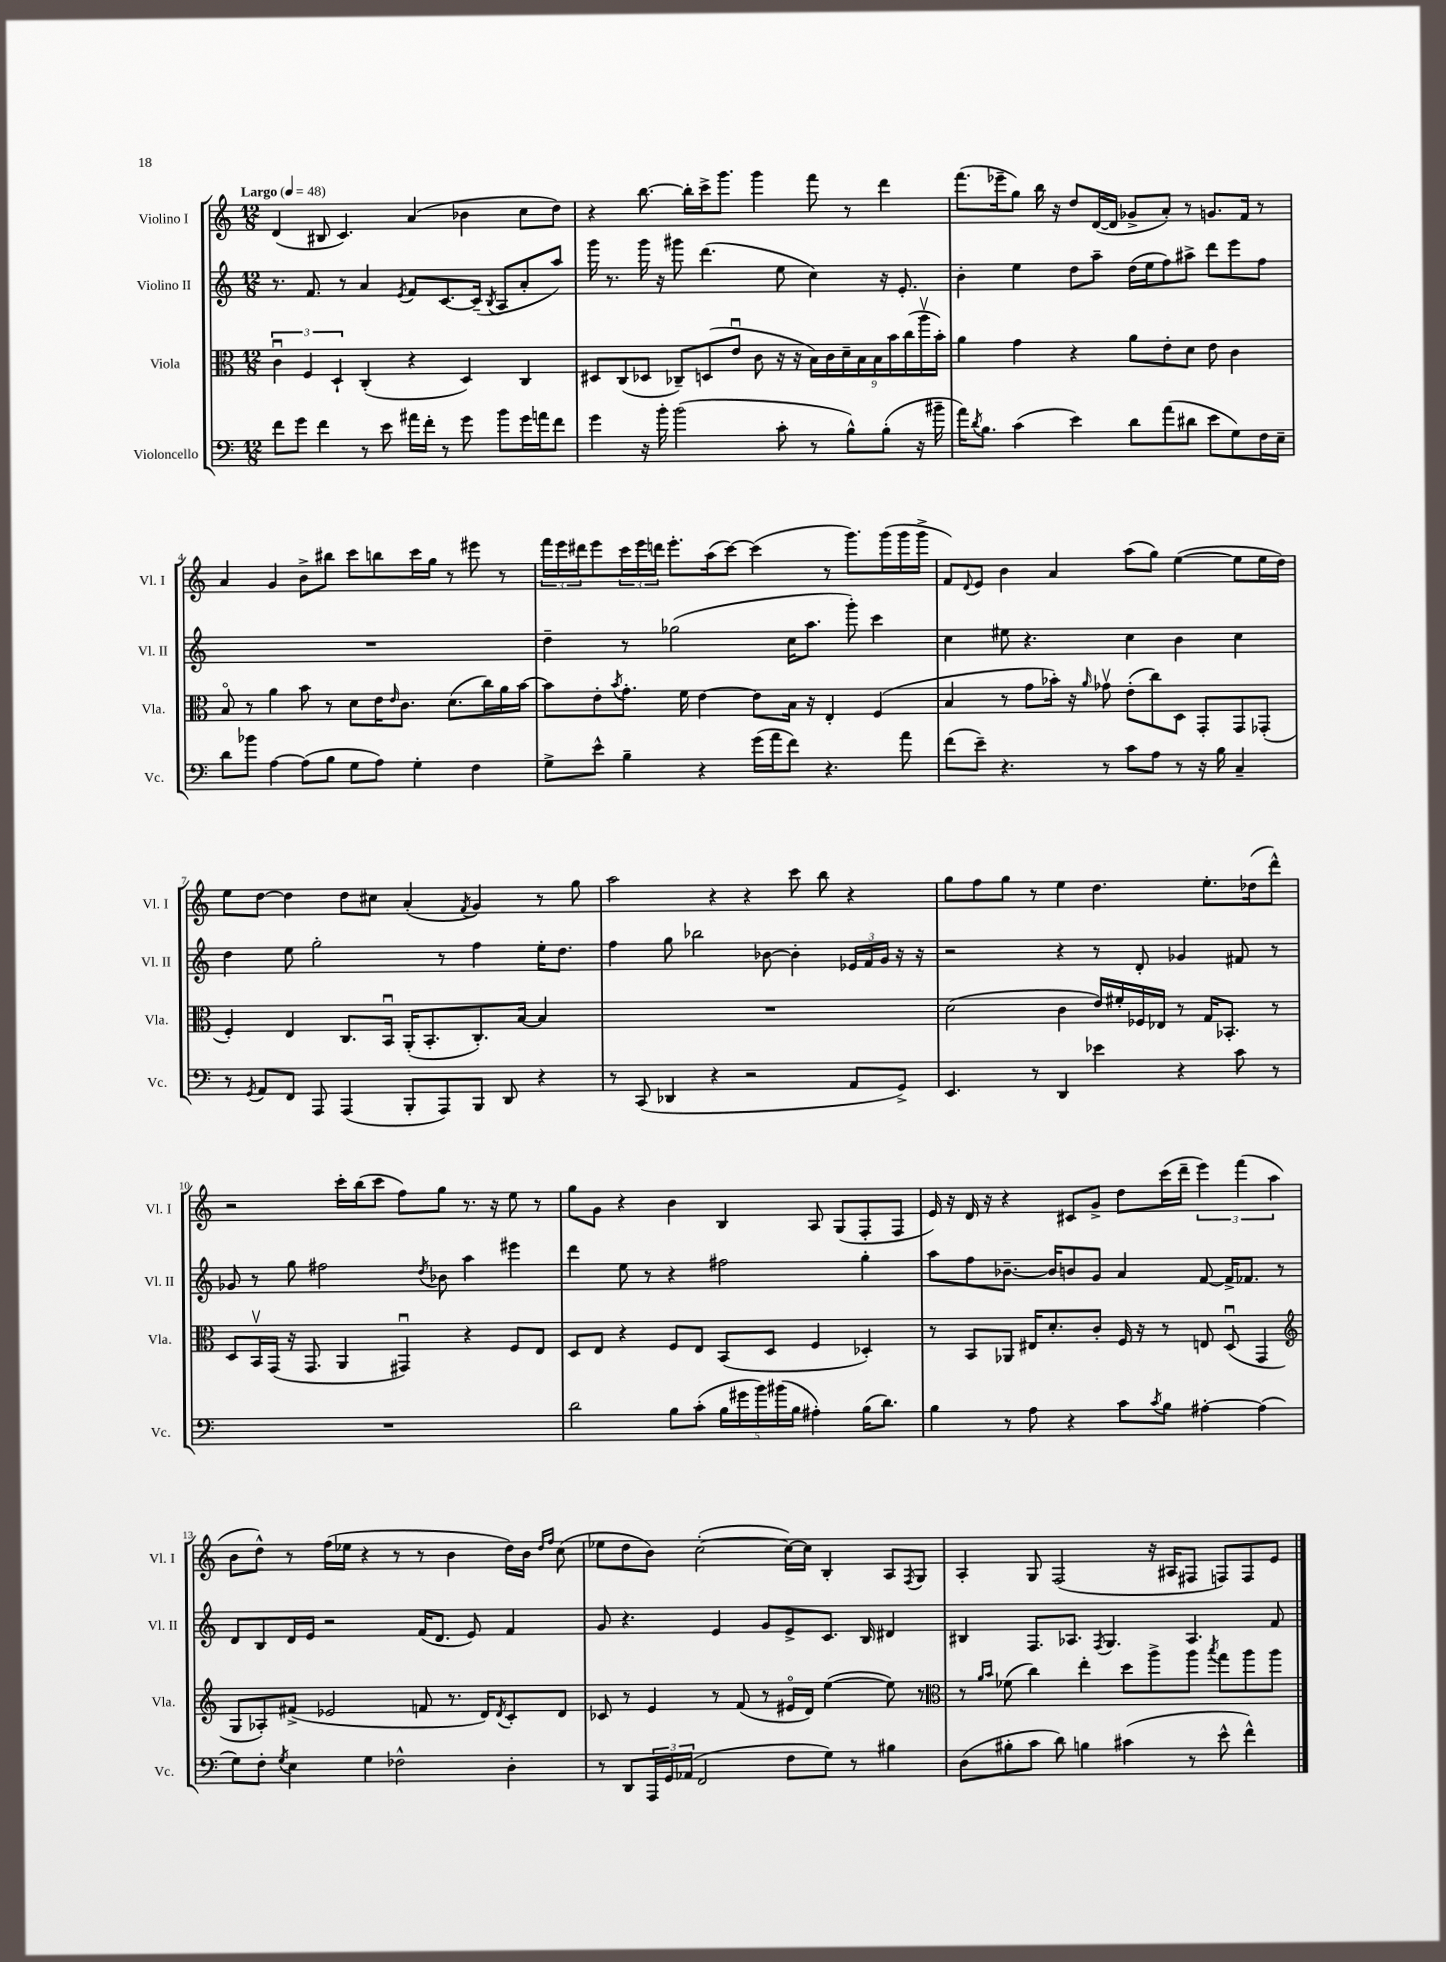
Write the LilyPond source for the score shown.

<<
\new StaffGroup <<
\new Staff = "s0" \with { instrumentName = "Violino I" shortInstrumentName = "Vl. I" } {
    \clef treble \key c \major \numericTimeSignature \time 12/8 \tempo "Largo" 4 = 48
    d'4( bis8 c'4.) a'4( bes'4 c''8 d''8) |
    r4 b''8.~ b''16-. c'''16-> g'''8. g'''4 f'''8 r8 d'''4 |
    f'''8.( ees'''16-- g''8) b''16 r16 d''8 d'16~( d'16 ges'8-> a'8-.) r8 g'8. f'16 r8 |
    a'4 g'4 b'8-> bis''8 c'''8 b''8 c'''16 g''16 r8 eis'''8 r8 |
    \tuplet 3/2 { f'''16 e'''16 dis'''16 } e'''8 \tuplet 3/2 { c'''16 e'''16 d'''16 } e'''8.-. a''16( c'''8~) c'''4( r8 g'''8.) g'''16( g'''16 g'''16-> |
    f'8) \appoggiatura { d'8 } e'8 b'4 a'4 a''8( g''8) e''4~( e''8 e''16 d''16) |
    e''8 d''8~ d''4 d''8 cis''8 a'4-.( \acciaccatura { f'8 } g'4) r8 g''8 |
    a''2 r4 r4 c'''8 b''8 r4 |
    g''8 f''8 g''8 r8 e''4 d''4. e''8.-. des''16( d'''8-^) |
    r2 c'''16-. b''16( c'''8 f''8) g''8 r8. r16 e''8 r8 |
    g''8 g'8 r4 b'4 b4 a8 g8( f8-. f8 |
    e'16) r16 d'16 r16 r4 cis'8 g'8-> d''8 c'''16( d'''16-- \tuplet 3/2 { e'''4) f'''4( a''4 } |
    b'8 d''8-^) r8 f''16( ees''16 r4 r8 r8 b'4 d''16) b'16 \grace { d''16 f''16 } c''8( |
    ees''8 d''8 b'8) c''2~-.( c''16~) c''16 b4-. a8 \acciaccatura { f8 } g8 |
    a4-. g8 f2( r16 ais16 fis8 f8) f8 e'8 \bar "|." |
}
\new Staff = "s1" \with { instrumentName = "Violino II" shortInstrumentName = "Vl. II" } {
    \clef treble \key c \major \numericTimeSignature \time 12/8
    r8. f'8. r8 a'4 \acciaccatura { e'8 } f'8 c'8.~ c'16--( \acciaccatura { b8 } a8 a'8-. a''8) |
    g'''16 r8. g'''16 r16 gis'''8 d'''4.( e''8 c''4) r16 e'8.-. |
    b'4-. e''4 d''8 a''8-- d''16( e''16 f''8) ais''8-> d'''8 e'''8 f''8 |
    R1. |
    d''4-- r8 ges''2( c''16 a''8. g'''8-.) c'''4 |
    c''4 eis''8 r4. c''4 b'4 c''4 |
    d''4 e''8 g''2-. r8 f''4 e''16-. d''8. |
    f''4 g''8 bes''2 bes'8~ bes'4-. \tuplet 3/2 { ees'16 f'16 g'16 } r16 r16 |
    r2 r4 r8 d'8-. ges'4 fis'8 r8 |
    ges'8 r8 g''8 fis''2 \acciaccatura { d''8 } bes'8 a''4 eis'''4 |
    d'''4 e''8 r8 r4 fis''2 g''4-. |
    a''8 f''8 bes'8.~-- bes'16 b'8 g'8 a'4 f'8~ f'16-> fes'8. r8 |
    d'8 b8 d'16 e'16 r2 f'16( d'8. e'8) f'4 |
    g'8 r4. e'4 g'8 e'8-> c'8. b16 dis'4 |
    bis4 f8. aes8. \acciaccatura { f8 } g4. aes4. f'8 \bar "|." |
}
\new Staff = "s2" \with { instrumentName = "Viola" shortInstrumentName = "Vla." } {
    \clef alto \key c \major \numericTimeSignature \time 12/8
    \tuplet 3/2 { c'4\downbow f4 d4-! } c4-.( r4 d4) c4 |
    dis8 c8( des8 ces8--) d8( e'8\downbow c'8 r16 r16 \tuplet 9/8 { b16) c'16 d'16-- b16 b16 b'16 c''16( a''16\upbow b'16-.) } |
    a'4 g'4 r4 a'8 e'8-. d'8 e'8 c'4 |
    b8\flageolet r8 a'4 b'8 r8 d'8 e'16 \grace { e'16 } c'8. d'8.( c''16) a'16 b'16~ |
    b'8 e'8-. \acciaccatura { b'8 } g'8.-. f'16 e'4~ e'8 b16 r16 e4-. f4( |
    b4 r8 g'8 bes'16-.) r16 \grace { a'16 } ges'8\upbow e'8-.( c''8) d8 g,8-. g,8 ges,8-.( |
    f4-.) e4 c8. b,16\downbow a,16-.( b,8.-. c8.-.) b16~ b4 |
    R1. |
    d'2( c'4 e'16) fis'16-. fes16 ees16 r8 g16 bes,8.-. r8 |
    d8 b,16\upbow g,16( r16 g,8. a,4 gis,4\downbow) r4 f8 e8 |
    d8 e8 r4 f8 e8 b,8( d8 f4 des4-.) |
    r8 b,8 aes,8 eis16 d'8.-. c'8-. f16 r16 r8 e8 d8\downbow( g,4 |
    \clef treble g8 aes8-.) fis'8->( ees'2 f'8 r8. d'16) \acciaccatura { d'8 } c'8-. d'8 |
    ces'8 r8 e'4 r8 f'8( r8 eis'16\flageolet d'16) e''4~( e''8) r8 |
    \clef alto r8 \grace { a'16 b'16 } fes'8( c''4) e''4-. d''8 a''8-> a''8 \acciaccatura { b''8 } g''8 a''8 a''8 \bar "|." |
}
\new Staff = "s3" \with { instrumentName = "Violoncello" shortInstrumentName = "Vc." } {
    \clef bass \key c \major \numericTimeSignature \time 12/8
    f'8 g'8 f'4 r8 e'8 ais'16 f'16-. r8 g'8 b'8 g'16 a'16 f'8 |
    g'4 r16 b'16-. b'2( c'8-. r8 b8-^) b8-.( r16 bis'16-- |
    a'16) \acciaccatura { d'8 } b8. c'4( e'4) d'8 a'8( dis'8 e'8 g8) f16 e16-- |
    d'8 bes'8 a4~ a8( b8 g8 a8) g4-. f4 |
    g8-> e'8-^ b4-- r4 g'16( a'16 f'8) r4. a'8 |
    f'8( e'8--) r4. r8 c'8 a8 r8 r16 b16 c4-- |
    r8 \acciaccatura { g,8 } a,8 f,8 a,,8 a,,4( b,,8-. a,,8) b,,8 d,8 r4 |
    r8 c,8( des,4 r4 r2 a,8 g,8->) |
    e,4. r8 d,4 ees'4 r4 c'8 r8 |
    R1. |
    d'2 b8 c'8-.( \tuplet 5/4 { b16 gis'16 b'16) bis'16( b16 } ais4-.) b16( d'8.) |
    b4 r8 a8 r4 c'8 \acciaccatura { c'8 } b8 ais4~-. ais4( |
    g8) f8-. \acciaccatura { g8 } e4 g4 fes2-^ d4-. |
    r8 d,8 \tuplet 3/2 { a,,16 g,16 aes,16( } f,2 f8 g8) r8 bis4 |
    d8( bis8-. c'8 d'8) b4 cis'4( r8 e'8-^ f'4-^) \bar "|." |
}
>>
>>
